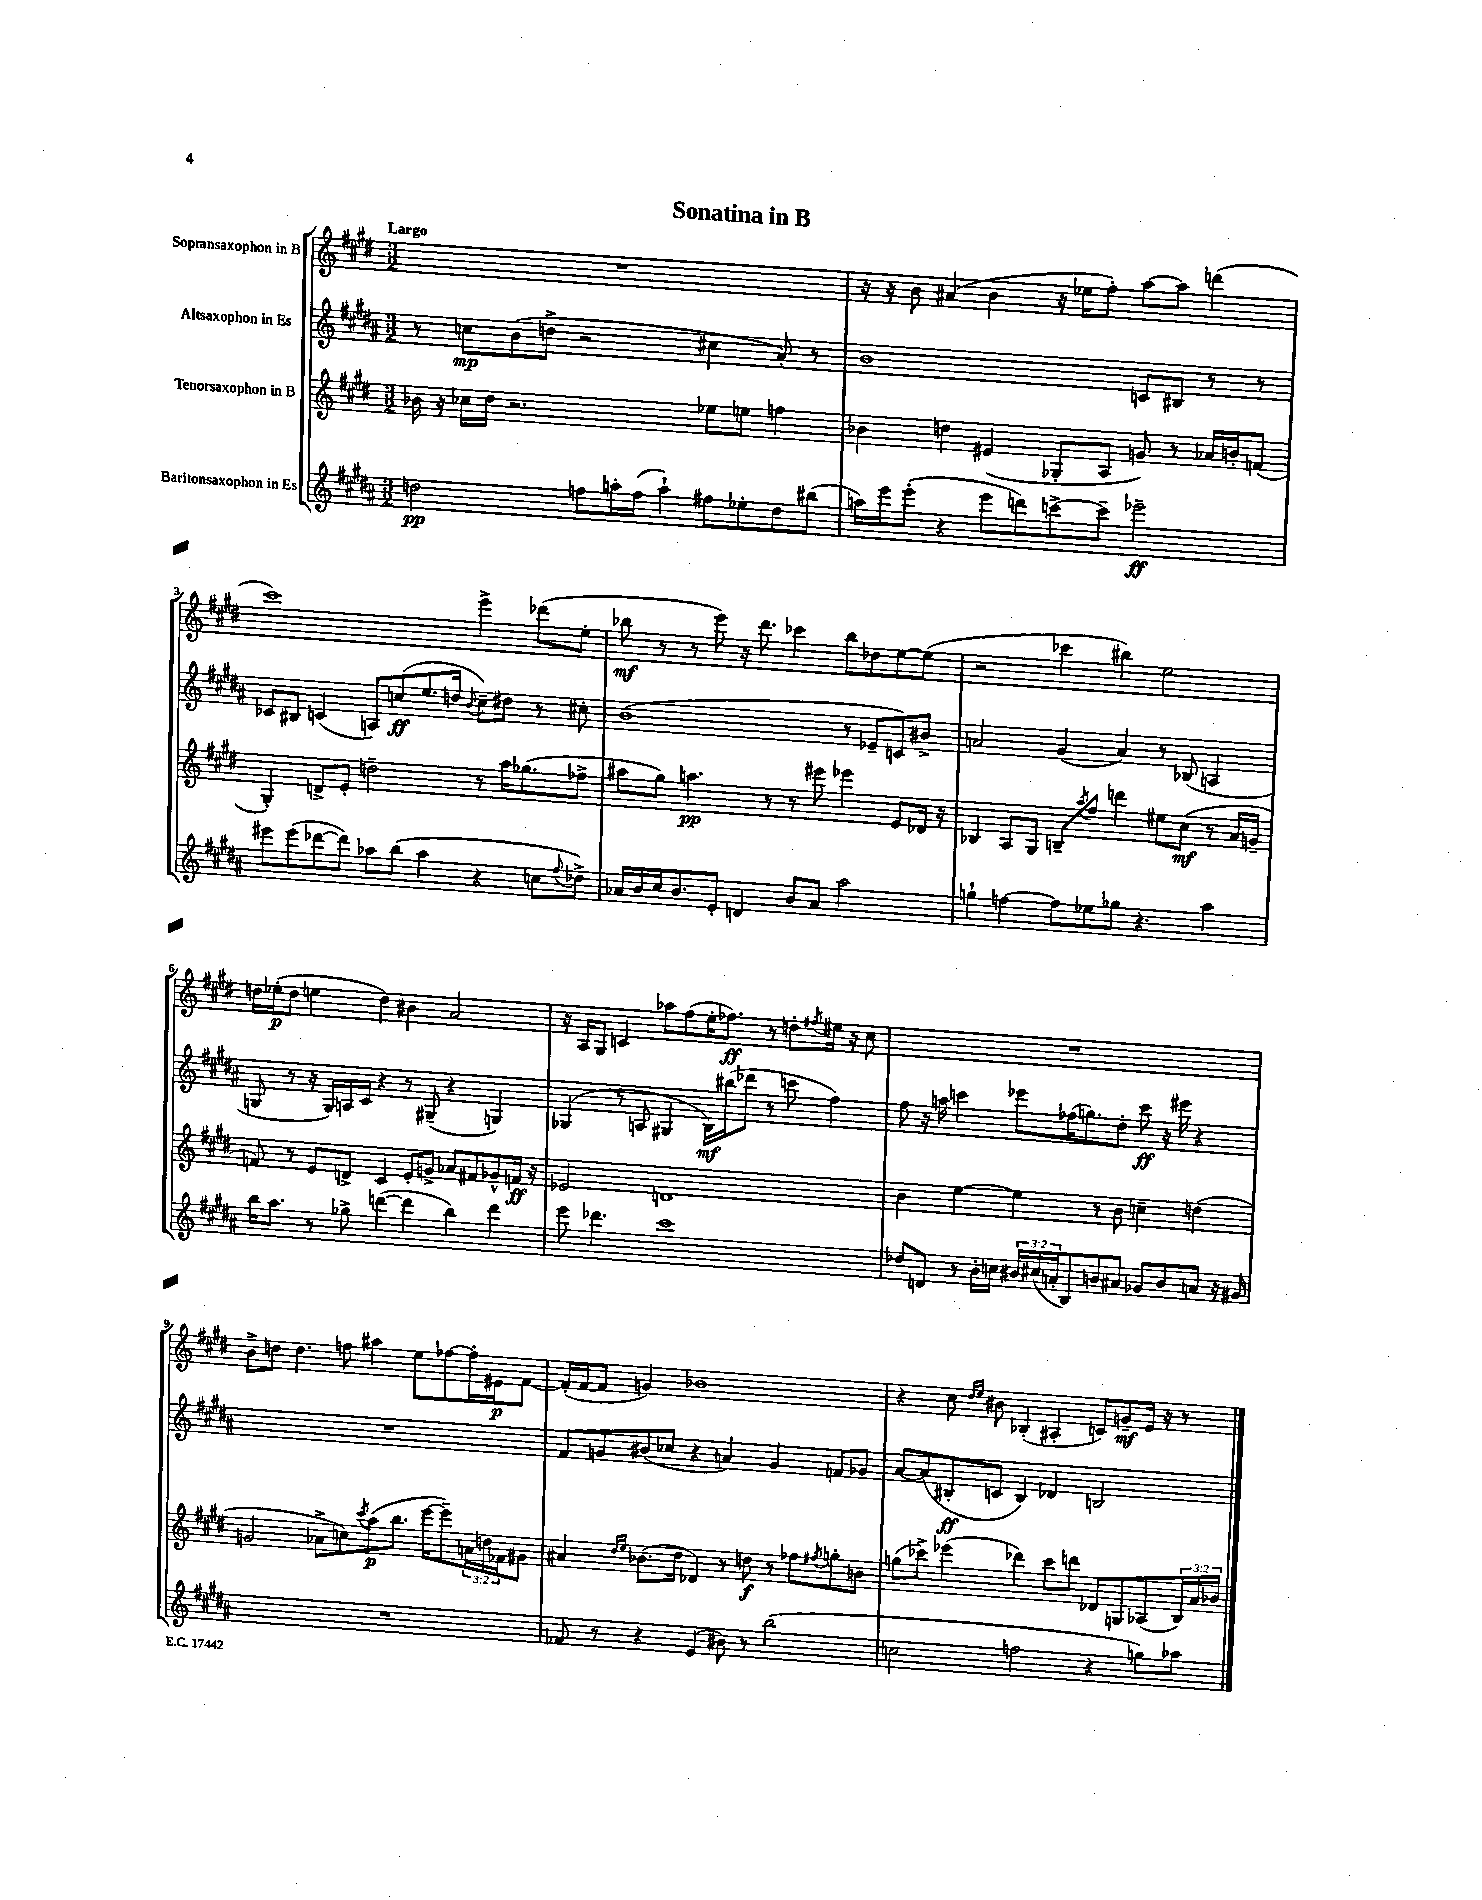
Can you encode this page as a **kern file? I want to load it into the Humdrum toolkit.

**kern	**kern	**kern	**kern
*staff4	*staff3	*staff2	*staff1
*clefG2	*clefG2	*clefG2	*clefG2
*k[f#c#g#d#a#]	*k[f#c#g#d#]	*k[f#c#g#d#a#]	*k[f#c#g#d#]
*M3/2	*M3/2	*M3/2	*M3/2
2dd\	16b-\	8r	1.r
.	16r	.	.
.	16cc-\LL	8cc\L	.
.	16dd#\JJ	.	.
.	2.r	(8b\	.
.	.	8dd^\J	.
8ff\L	.	2r	.
16aa'\L	.	.	.
(16ff\JJ	.	.	.
4aa`\)	.	.	.
8ff#\L	8ee-\L	4cc#\	.
8ee-'\	8ee\J	.	.
8dd\	4ff\	8a#'/)	.
(8bb#\J	.	8r	.
=	=	=	=
16aa\LL)	4b-\	1b	16r
16eee\J	.	.	16r
(8eee'\J	.	.	8b\
4r	4dd\	.	(4a#/
8eee\L	(4e#/	.	4b\
8ddd\)	.	.	.
[8ccc^\	8G-'/L	.	16r
.	.	.	16ee-\LK
8ccc~\]J	8A/J	.	8ff#'\J)
2eee-~\	8g/)	8c/L	[8aa\L
.	8r	8B#/J	8aa\]J
.	16a-/LL	8r	(4ddd\
.	16b'/J	.	.
.	(8f/J	8r	.
=	=	=	=
8eee#\L	4G#'/)	8c-/L	1ccc#)
(8eee#\	.	8B#/J	.
[8ddd-\	8d^/L	(4c/	.
8ddd-\]J)	8e'/J	.	.
8aa-\L	2dd~\	8A/L)	.
(8bb\J	.	(8cc/	.
4aa-\	.	8.ee/	.
.	.	16dd/Jk	.
.	.	8qqb/	.
4r	8r	8cc~\L)	4eee^\
.	16aa\LK	8dd#\J	.
.	(8.gg-\	.	.
8cc\L	.	8r	(8ddd-\L
8qqff#/	.	.	.
8dd-^\J)	8ff-^\J	8cc#'\	8ee'\J
=	=	=	=
16a-/LL	8aa#\L	(1b	8bb-\
16b/	.	.	.
16cc#/J	8gg#\J)	.	8r
8.b/	.	.	.
.	4.aa\	.	8r
8e'/J	.	.	8eee\)
4d/	.	.	16r
.	.	.	8.ddd#\
.	8r	.	.
8b/L	8r	.	4ccc-\
8a-/J	8eee#\	.	.
2aa#\	4eee-\	8r	8bb-\L
.	.	8e-~/L	8dd-\
.	8e/L	8c/)	[8ee\
.	16d-/Jk	8b#^/J	(8ee\]J
.	16r	.	.
=	=	=	=
4gg`\	4B-/	2a/	2r
[4ff\	8A/L	.	.
.	8G#/J	.	.
8ff\]L	8B~/L	(4g#/	4ccc-\
.	8qaa/	.	.
8ee-\	8ff#/J	.	.
8gg-\J	4ddd\	4a/)	4bb#\)
4.r	.	.	.
.	8ee#\L	8r	2ee\
.	(8cc#\J	(8B-/	.
4aa#\	8r	4A/	.
.	16a/LL	.	.
.	16g~/JJ	.	.
=	=	=	=
16bb\LK	8f/)	8G/	16dd\LL
8.aa#\J	.	.	(16ee-'\J
.	8r	8r	8dd\J
8r	8e/L	16r	4ee\
.	.	16G/LL)	.
8gg-^\	8d^/J	16A/	.
.	.	16c#/JJ	.
([4ddd\	4c#/	4r	4dd\)
4ddd\]	8e'/L	8r	4b#\
.	8g^/J	(8G#~/	.
4bb\)	8a-/L	4r	2a/
.	8f#/	.	.
4ddd\	8g-^^/	4G/)	.
.	16f/Jk	.	.
.	16r	.	.
=	=	=	=
8eee\	2e-/	(4G-/	16r
.	.	.	16A/LK
4.ddd-\	.	.	8G#/J
.	.	8r	4c/
.	.	8A/	.
1ccc#	1d	4G#/	8aa-\L
.	.	.	(8ff#\
.	.	16B\LL)	16ee'\K
.	.	(16bb#\J	8.ff-\J)
.	.	8ddd-\J	.
.	.	8r	8r
.	.	8ccc\	8dd'\L
.	.	.	8qff#/
.	.	4ff#\)	16ee#\Jk
.	.	.	16r
.	.	.	8cc#\
=	=	=	=
8dd-/L	4b\	8ff#\	1.r
8d/J	.	16r	.
.	.	16aa\	.
8r	[4ee\	4ccc\	.
16b'\LL	.	.	.
16cc\JJ	.	.	.
24b#/LL	4ee\]	8eee-\L	.
(24cc#/	.	.	.
24a'/J	.	.	.
8B/)	.	(16ff-\K	.
.	.	8.gg\)	.
8b/	8r	.	.
8a#/J	8b\	8dd#'\J	.
8g-/L	4cc~\	8ccc\	.
8b/	.	16r	.
.	.	16eee#\	.
8a/J	(4dd\	4r	.
16r	.	.	.
16g#/	.	.	.
=	=	=	=
1.r	2g/	1.r	8b^\L
.	.	.	8dd\J
.	.	.	4.dd\
.	8a-^\L	.	.
.	8cc\)	.	8ff\
.	8qccc#/	.	.
.	(8aa\	.	4aa#\
.	8.bb\J	.	.
.	.	.	8ee\L
.	[16eee\LK	.	.
.	8eee~\])	.	[8ff-\
.	24a\L	.	16ff-'\]L
.	24dd\	.	.
.	.	.	16e#\J
.	24f-\J	.	.
.	8g#\J	.	[8f#\J
=	=	=	=
8f-/	4a#/	8f#/L	(16f#'/]LL
.	.	.	[16f#/J
8r	.	8g/	8f#/]J
.	16qqdd#/LL	.	.
.	16qqee/JJ	.	.
4r	(8.b-\L	(8b#/	4g/)
.	.	8cc-/J	.
.	16dd#\Jk	.	.
(4e/	4d-/)	4r	1b-
8b#\)	8r	4a/)	.
8r	8dd\	.	.
(2bb\	8r	4g/	.
.	8ff-\L	.	.
.	8qff#/	.	.
.	8gg'\	8f/L	.
.	8b\J	8g-/J	.
=	=	=	=
2cc\	(8gg\L	[8a#/L	4r
.	8ccc-^\J)	(8a#/]	.
.	(4eee-\	8B#'/	8cc#\
.	.	.	16qqdd#/LL
.	.	.	16qqee/JJ
.	.	8c/J	8b#\
2ff\	4ddd-\)	4B#/)	(4B-'/
.	8ccc-\L	4d-/	4A#'/
.	8ddd\J	.	.
4r	8d-/L	2B/	8c/L)
.	8G/	.	8g~/
8gg\L)	(8A-/	.	16e/Jk
.	.	.	16r
8aa-\J	24B/L)	.	8r
.	24a/	.	.
.	24b-/JJ	.	.
==	==	==	==
*-	*-	*-	*-
